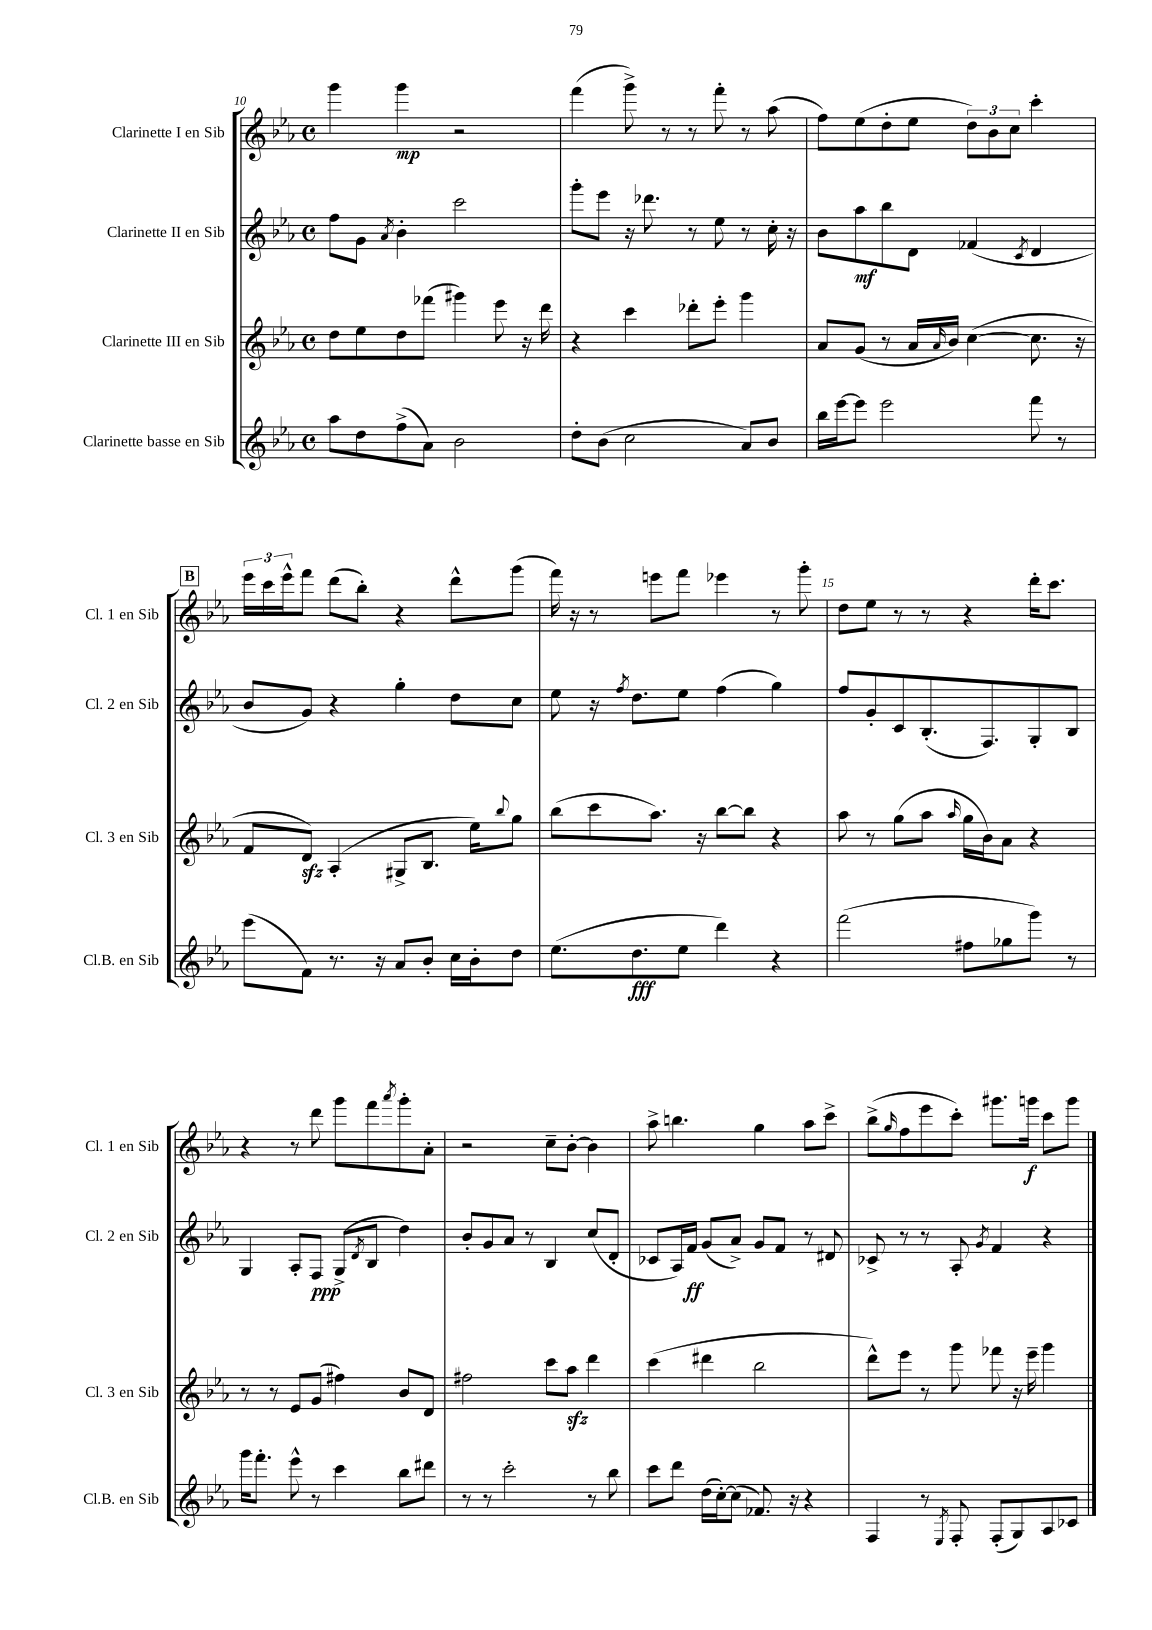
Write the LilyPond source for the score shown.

<<
\new StaffGroup <<
\new Staff = "s0" \with { instrumentName = "Clarinette I en Sib" shortInstrumentName = "Cl. 1 en Sib" } {
    \clef treble \key ees \major \defaultTimeSignature \time 4/4
    g'''4 g'''4\mp r2 |
    f'''4( g'''8->) r8 r8 f'''8-. r8 aes''8( |
    f''8) ees''8( d''8-. ees''8 \tuplet 3/2 { d''8) bes'8 c''8 } c'''4-. |
    \mark \markup { \box "B" } \tuplet 3/2 { ees'''16 c'''16 ees'''16-^ } f'''8 d'''8( bes''8-.) r4 d'''8-^ g'''8( |
    f'''16) r16 r8 e'''8 f'''8 ees'''4 r8 g'''8-. |
    d''8 ees''8 r8 r8 r4 d'''16-. c'''8. |
    r4 r8 d'''8 g'''8 f'''8 \acciaccatura { aes'''8 } g'''8-. aes'8-. |
    r2 c''8-- bes'8~-. bes'4 |
    aes''8-> b''4. g''4 aes''8 c'''8-> |
    bes''8->( \grace { g''16 } f''8 ees'''8 c'''8-.) gis'''8. g'''16\f c'''8 g'''8 \bar "|." |
}
\new Staff = "s1" \with { instrumentName = "Clarinette II en Sib" shortInstrumentName = "Cl. 2 en Sib" } {
    \clef treble \key ees \major \defaultTimeSignature \time 4/4
    f''8 g'8 \acciaccatura { aes'8 } bes'4-. c'''2 |
    g'''8-. ees'''8 r16 des'''8. r8 ees''8 r8 c''16-. r16 |
    bes'8 aes''8\mf bes''8 d'8 fes'4( \acciaccatura { c'8 } d'4 |
    \mark \markup { \box "B" } bes'8 g'8) r4 g''4-. d''8 c''8 |
    ees''8 r16 \acciaccatura { f''8 } d''8. ees''8 f''4( g''4) |
    f''8 g'8-. c'8 bes8.-.( f8.) g8-. bes8 |
    g4 aes8-. f8\ppp g8->( \acciaccatura { d'8 } bes8 d''4) |
    bes'8-. g'8 aes'8 r8 bes4 c''8( d'8-. |
    ces'8 aes16) f'16\ff g'8( aes'8->) g'8 f'8 r8 dis'8 |
    ces'8-> r8 r8 aes8-. \acciaccatura { g'8 } f'4 r4 \bar "|." |
}
\new Staff = "s2" \with { instrumentName = "Clarinette III en Sib" shortInstrumentName = "Cl. 3 en Sib" } {
    \clef treble \key ees \major \defaultTimeSignature \time 4/4
    d''8 ees''8 d''8 fes'''8( gis'''4) ees'''8 r16 d'''16 |
    r4 c'''4 des'''8-. ees'''8-. g'''4 |
    aes'8 g'8( r8 aes'16 \grace { aes'16 } bes'16) c''4~( c''8. r16 |
    \mark \markup { \box "B" } f'8 d'8\sfz) aes4-.( gis8-> bes8. ees''16) \appoggiatura { bes''8 } g''8 |
    bes''8( c'''8 aes''8.) r16 bes''8~ bes''8 r4 |
    aes''8 r8 g''8( aes''8 \grace { aes''16 } g''16 bes'16) aes'8 r4 |
    r8 r8 ees'8 g'8( fis''4) bes'8 d'8 |
    fis''2 c'''8 aes''8\sfz d'''4 |
    c'''4( dis'''4 bes''2 |
    d'''8-^) ees'''8 r8 g'''8 fes'''8 r16 ees'''16-- g'''4 \bar "|." |
}
\new Staff = "s3" \with { instrumentName = "Clarinette basse en Sib" shortInstrumentName = "Cl.B. en Sib" } {
    \clef treble \key ees \major \defaultTimeSignature \time 4/4
    aes''8 d''8 f''8->( aes'8) bes'2 |
    d''8-. bes'8( c''2 aes'8) bes'8 |
    bes''16 ees'''16~ ees'''8 ees'''2 f'''8 r8 |
    \mark \markup { \box "B" } ees'''8( f'8) r8. r16 aes'8 bes'8-. c''16 bes'16-. d''8 |
    ees''8.( d''8.\fff ees''8 d'''4) r4 |
    f'''2( fis''8 ges''8 g'''8) r8 |
    g'''16 f'''8.-. ees'''8-^ r8 c'''4 bes''8 dis'''8 |
    r8 r8 c'''2-. r8 bes''8 |
    c'''8 d'''8 d''16( c''16~-.) c''8( fes'8.) r16 r4 |
    f4 r8 \acciaccatura { ees8 } f8-. f8-.( g8) aes8 ces'8 \bar "|." |
}
>>
>>
\layout { \context { \Score currentBarNumber = #10 \override BarNumber.break-visibility = ##(#f #t #t) barNumberVisibility = #(every-nth-bar-number-visible 5) } }
